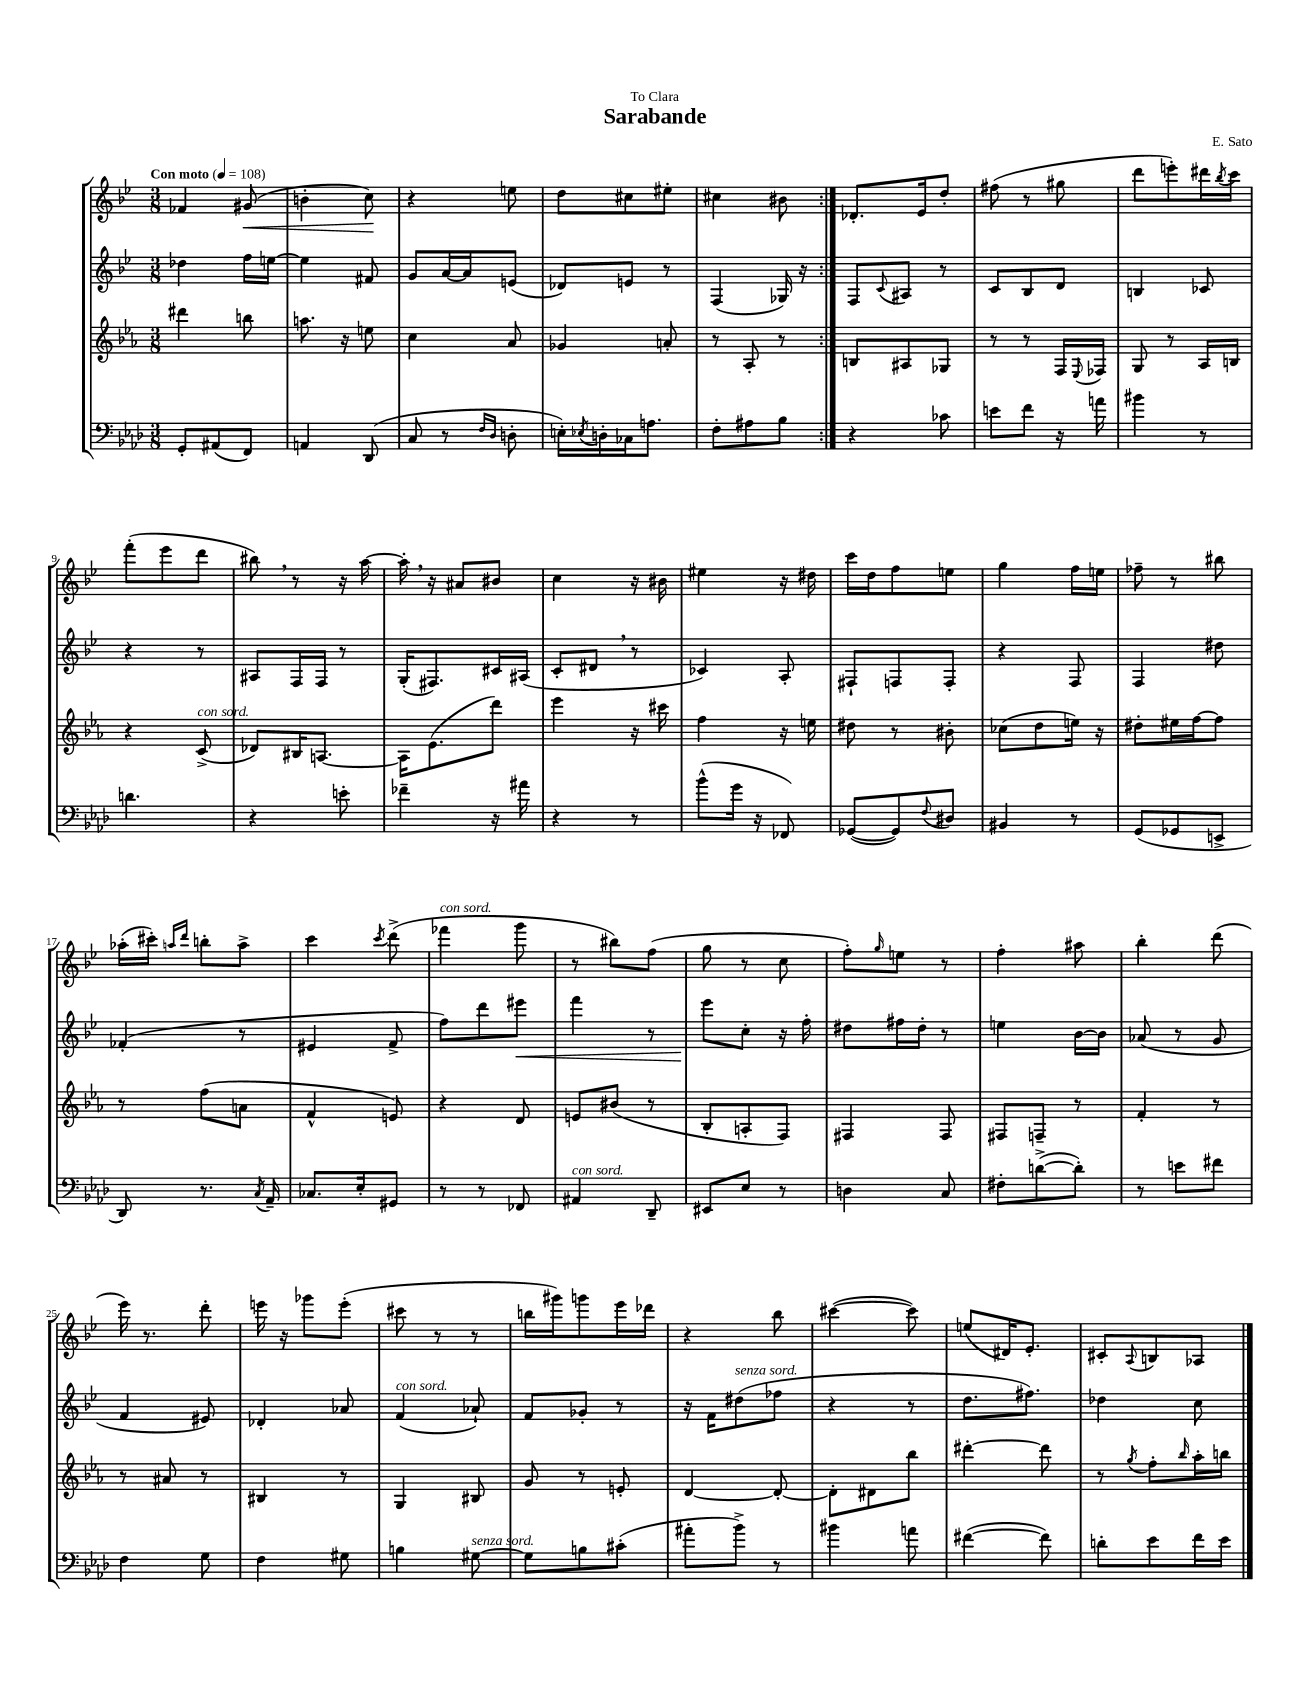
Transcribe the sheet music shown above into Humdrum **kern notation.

**kern	**kern	**kern	**dynam	**kern	**dynam
*part4	*part3	*part2	*part2	*part1	*part1
*staff4	*staff3	*staff2	*staff2	*staff1	*staff1
*clefF4	*clefG2	*clefG2	*	*clefG2	*
*k[b-e-a-d-]	*k[b-e-a-]	*k[b-e-]	*	*k[b-e-]	*
*M3/8	*M3/8	*M3/8	*	*M3/8	*
*MM108	*MM108	*MM108	*	*MM108	*
=1	=1	=1	=1	=1	=1
!	!	!	!	!LO:TX:a:B:t=Con moto	!
8GG'/L	4ddd#X\	4dd-X\	.	4f-X/	.
(8AA#X/	.	.	.	.	.
!	!	!	!	!	!LO:HP:b
8FF/J)	8bbn\	16ff\LL	.	(8g#X/	<
.	.	[16een\JJ	.	.	.
=2	=2	=2	=2	=2	=2
4AAn/	8.aan\	4ee\]	.	4bn'\	.
.	16r	.	.	.	.
(8DD-/	8een\	8f#X/	.	8cc\)	.
.	.	.	.	.	[
=3	=3	=3	=3	=3	=3
8C/	4cc\	8g/L	.	4r	.
8r	.	[16a/L	.	.	.
.	.	16a/J]	.	.	.
16qqF/LL	.	.	.	.	.
16qqD-/JJ	.	.	.	.	.
8Dn'\	8a-/	(8en/J	.	8een\	.
=4	=4	=4	=4	=4	=4
16En'\LL)	4g-X/	8d-X/L)	.	8dd\L	.
8qE-X/	.	.	.	.	.
16Dn'\	.	.	.	.	.
16C-X\J	.	8en/J	.	8cc#X\	.
8.An\J	.	.	.	.	.
.	8an'/	8r	.	8ee#X'\J	.
=5	=5	=5	=5	=5	=5
8F'\L	8r	(4F/	.	4cc#X\	.
8A#X\	8A-'/	.	.	.	.
8B-\J	8r	16G-X/)	.	8b#X\	.
.	.	16r	.	.	.
=6:|!	=6:|!	=6:|!	=6:|!	=6:|!	=6:|!
4r	8Bn/L	8F/L	.	8.d-X'/L	.
.	.	8qqc/	.	.	.
.	8A#X/	8A#X/J	.	.	.
.	.	.	.	16e-/k	.
8c-X\	8G-X/J	8r	.	8dd'/J	.
=7	=7	=7	=7	=7	=7
8en\L	8r	8c/L	.	(8ff#X\	.
8f\J	8r	8B-/	.	8r	.
16r	16F/LL	8d/J	.	8gg#X\	.
.	8qqE-/	.	.	.	.
16an\	16F-X/JJ	.	.	.	.
=8	=8	=8	=8	=8	=8
4b#X\	8G/	4Bn/	.	8ddd\L	.
.	8r	.	.	8eeen'\)	.
8r	16A-/LL	8c-X/	.	16ddd#X\L	.
.	.	.	.	8qbb-/	.
.	16Bn/JJ	.	.	16ccc\JJ	.
!!LO:LB:g=z
=9	=9	=9	=9	=9	=9
4.dn\	4r	4r	.	(8fff'\L	.
.	.	.	.	8eee-\	.
!	!LO:TX:a:i:t=con sord.	!	!	!	!
.	(8c^/	8r	.	8ddd\J	.
=10	=10	=10	=10	=10	=10
4r	8d-X/L)	8A#X/L	.	8bb#X,\)	.
.	16B#X/K	16F/L	.	8r	.
.	[8.An/J	16F/JJ	.	.	.
8en'\	.	8r	.	16r	.
.	.	.	.	[16aa\	.
=11	=11	=11	=11	=11	=11
4f-X~\	16A\KL]	(16G'/KL	.	16aa',\]	.
.	(8.e-\	8.F#X/)	.	16r	.
.	.	.	.	8a#X/L	.
16r	8ddd\J)	16c#X/L	.	8b#X/J	.
16a#X\	.	(16A#X/JJ	.	.	.
=12	=12	=12	=12	=12	=12
4r	4eee-\	8c'/L	.	4cc\	.
.	.	8d#X,/J	.	.	.
8r	16r	8r	.	16r	.
.	16ccc#X\	.	.	16b#X\	.
=13	=13	=13	=13	=13	=13
(8b-^^\L	4ff\	4c-X/)	.	4ee#X\	.
16g\Jk	.	.	.	.	.
16r	.	.	.	.	.
8FF-X/)	16r	8A'/	.	16r	.
.	16een\	.	.	16dd#X\	.
=14	=14	=14	=14	=14	=14
([8GG-X/L	8dd#X\	8F#X`/L	.	16ccc\LL	.
.	.	.	.	16dd\J	.
8GG-/])	8r	8Fn/	.	8ff\	.
8qqF/	.	.	.	.	.
8D#X/J	8b#X'\	8F'/J	.	8een\J	.
=15	=15	=15	=15	=15	=15
4BB#X/	(8cc-X\L	4r	.	4gg\	.
.	8dd\	.	.	.	.
8r	16een\Jk)	8F/	.	16ff\LL	.
.	16r	.	.	16een\JJ	.
=16	=16	=16	=16	=16	=16
(8GG/L	8dd#X'\L	4F/	.	8ff-X~\	.
8GG-X/	16ee#X\L	.	.	8r	.
.	[16ff\J	.	.	.	.
8EEn^/J	8ff\J]	8dd#X\	.	8bb#X\	.
!!LO:LB:g=z
=17	=17	=17	=17	=17	=17
8DD-/)	8r	(4f-X'/	.	(16aa-X'\LL	.
.	.	.	.	16ccc#X'\JJ)	.
.	.	.	.	16qqaan/LL	.
.	.	.	.	16qqddd/JJ	.
8.r	(8ff\L	.	.	8bbn'\L	.
.	8an\J	8r	.	8aa^\J	.
8qC/	.	.	.	.	.
16AA-~/	.	.	.	.	.
=18	=18	=18	=18	=18	=18
8.C-X/L	4f^^/	4e#X/	.	4ccc\	.
16E-'/k	.	.	.	.	.
.	.	.	.	8qccc/	.
8GG#X/J	8en/)	8f^/	.	(8ddd^\	.
=19	=19	=19	=19	=19	=19
!	!	!	!	!LO:TX:a:i:t=con sord.	!
8r	4r	8ff\L)	.	4fff-X\	.
8r	.	8ddd\	.	.	.
!	!	!	!LO:HP:b	!	!
8FF-X/	8d/	8eee#X\J	<	8ggg\	.
=20	=20	=20	=20	=20	=20
!LO:TX:a:i:t=con sord.	!	!	!	!	!
4AA#X/	8en/L	4fff\	.	8r	.
.	(8b#X/J	.	.	8bb#X\L)	.
8DD-~/	8r	8r	.	(8ff\J	.
=21	=21	=21	=21	=21	=21
8EE#X/L	8B-'/L	8eee-\L	.	8gg\	.
8E-/J	8An'/	8cc'\J	[	8r	.
8r	8F/J)	16r	.	8cc\	.
.	.	16ff'\	.	.	.
=22	=22	=22	=22	=22	=22
4Dn\	4F#X/	8dd#X\L	.	8ff'\L)	.
.	.	.	.	16qqgg/	.
.	.	16ff#X\L	.	8een\J	.
.	.	16dd#'\JJ	.	.	.
8C/	8F#/	8r	.	8r	.
=23	=23	=23	=23	=23	=23
8F#X'\L	8F#X/L	4een\	.	4ff'\	.
([8dn^\	8Fn~/J	.	.	.	.
8d'\J])	8r	[16b-\LL	.	8aa#X\	.
.	.	16b-\JJ]	.	.	.
=24	=24	=24	=24	=24	=24
8r	4f'/	(8a-X/	.	4bb-'\	.
8en\L	.	8r	.	.	.
8f#X\J	8r	8g/	.	(8ddd\	.
!!LO:LB:g=z
=25	=25	=25	=25	=25	=25
4F\	8r	4f/	.	16eee-\)	.
.	.	.	.	8.r	.
.	8a#X/	.	.	.	.
8G\	8r	8e#X/)	.	8ddd'\	.
=26	=26	=26	=26	=26	=26
4F\	4B#X/	4d-X'/	.	16eeen\	.
.	.	.	.	16r	.
.	.	.	.	8ggg-X\L	.
8G#X\	8r	8a-X/	.	(8eee'\J	.
=27	=27	=27	=27	=27	=27
!	!	!LO:TX:a:i:t=con sord.	!	!	!
4Bn\	4G/	(4f/	.	8ccc#X\	.
.	.	.	.	8r	.
!LO:TX:a:i:t=senza sord.	!	!	!	!	!
[8G#X\	8B#X/	8a-X`/)	.	8r	.
=28	=28	=28	=28	=28	=28
8G#\L]	8g/	8f/L	.	16bbn\LL	.
.	.	.	.	16ggg#X\J)	.
8Bn\	8r	8g-X'/J	.	8gggn\	.
(8c#X'\J	8en'/	8r	.	16eee-\L	.
.	.	.	.	16ddd-X\JJ	.
=29	=29	=29	=29	=29	=29
8a#X'\L	[4d/	16r	.	4r	.
.	.	16f\KL	.	.	.
!	!	!LO:TX:a:i:t=senza sord.	!	!	!
8b-^\J)	.	(8dd#X\	.	.	.
8r	8d'/_	8ff-X\J	.	8bb-\	.
=30	=30	=30	=30	=30	=30
4b#X\	8d'\L]	4r	.	([4ccc#X\	.
.	8d#X\	.	.	.	.
8an\	8bb-\J	8r	.	8ccc#\])	.
=31	=31	=31	=31	=31	=31
([4f#X\	[4ddd#X'\	8.dd\L	.	(8een/L	.
.	.	.	.	16d#X/K)	.
.	.	8.ff#X\J)	.	8.e-'/J	.
8f#\])	8ddd#\]	.	.	.	.
=32	=32	=32	=32	=32	=32
8dn'\L	8r	4dd-X\	.	8c#X'/L	.
.	8qgg/	.	.	8qqA/	.
8e-\	8ff'\L	.	.	8Bn/	.
.	16qqbb-/	.	.	.	.
16f\L	16aa-'\L	8cc\	.	8A-X/J	.
16e-\JJ	16bbn\JJ	.	.	.	.
==	==	==	==	==	==
*-	*-	*-	*-	*-	*-
